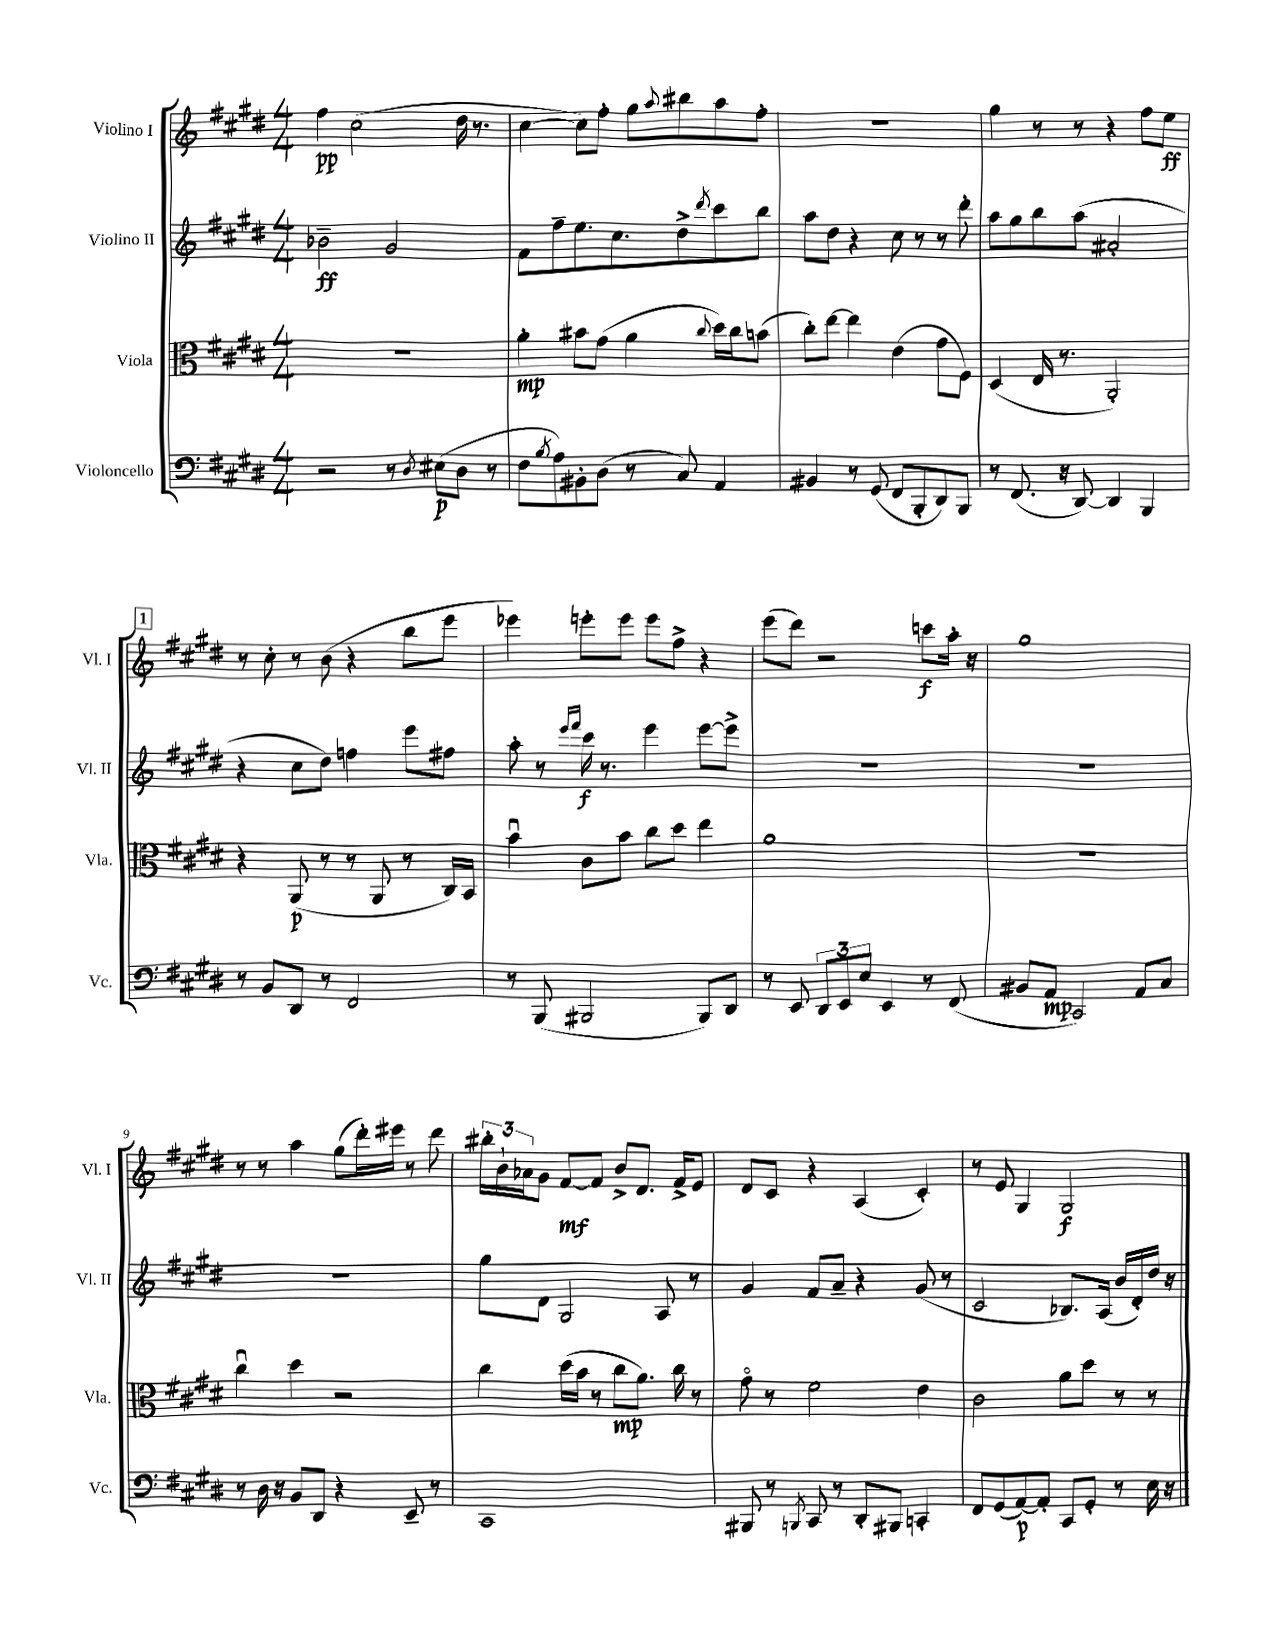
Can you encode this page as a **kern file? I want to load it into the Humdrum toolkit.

**kern	**dynam	**kern	**dynam	**kern	**dynam	**kern	**dynam
*part4	*part4	*part3	*part3	*part2	*part2	*part1	*part1
*staff4	*staff4	*staff3	*staff3	*staff2	*staff2	*staff1	*staff1
*I"Violoncello	*	*I"Viola	*	*I"Violino II	*	*I"Violino I	*
*I'Vc.	*	*I'Vla.	*	*I'Vl. II	*	*I'Vl. I	*
*clefF4	*	*clefC3	*	*clefG2	*	*clefG2	*
*k[f#c#g#d#]	*	*k[f#c#g#d#]	*	*k[f#c#g#d#]	*	*k[f#c#g#d#]	*
*M4/4	*	*M4/4	*	*M4/4	*	*M4/4	*
=1	=1	=1	=1	=1	=1	=1	=1
2r	.	1r	.	2b-X~\	ff	4ff#\	pp
.	.	.	.	.	.	(2cc#\	.
8r	.	.	.	2g#/	.	.	.
8qD#/	.	.	.	.	.	.	.
(8E#X\L	p	.	.	.	.	.	.
8D#\J	.	.	.	.	.	16dd#\	.
.	.	.	.	.	.	8.r	.
8r	.	.	.	.	.	.	.
=2	=2	=2	=2	=2	=2	=2	=2
8F#\L	.	4a'\	mp	8f#\L	.	[4cc#\	.
8qB/	.	.	.	.	.	.	.
8A\)	.	.	.	8ff#~\	.	.	.
8BB#X'\	.	8b#X\L	.	8.ee\	.	8cc#\L])	.
(8D#\J	.	(8g#\J	.	.	.	8ff#'\J	.
.	.	.	.	8.cc#\	.	.	.
8r	.	4a\	.	.	.	8gg#\L	.
.	.	.	.	.	.	8qqaa/	.
8C#/)	.	.	.	8dd#^\	.	8bb#X\	.
.	.	8qqcc#/	.	8qddd#/	.	.	.
4AA/	.	16dd#\LL)	.	8ccc#\	.	8aa\	.
.	.	16cc#\J	.	.	.	.	.
.	.	(8bn\J	.	8bb\J	.	8ff#'\J	.
=3	=3	=3	=3	=3	=3	=3	=3
4BB#X/	.	8cc#'\L)	.	8aa\L	.	1r	.
.	.	[8ee\J	.	8dd#\J	.	.	.
8r	.	4ee\]	.	4r	.	.	.
(8GG#/	.	.	.	.	.	.	.
8FF#/L	.	(4e\	.	8cc#\	.	.	.
8BBB'/	.	.	.	8r	.	.	.
8DD#/)	.	8g#\L	.	8r	.	.	.
8BBB/J	.	8F#\J)	.	8ddd#'\	.	.	.
=4	=4	=4	=4	=4	=4	=4	=4
8r	.	(4D#/	.	8aa\L	.	4gg#\	.
(8.FF#/	.	.	.	8gg#\	.	.	.
.	.	16E/	.	8bb\	.	8r	.
16r	.	8.r	.	.	.	.	.
[8DD#/)	.	.	.	(8aa\J	.	8r	.
4DD#/]	.	2AA'/)	.	2a#X'/	.	4r	.
4BBB/	.	.	.	.	.	8ff#\L	.
.	.	.	.	.	.	8ee\J	ff
!!LO:LB:g=z
!!LO:REH:place=s1:t=1
=5	=5	=5	=5	=5	=5	=5	=5
8r	.	4r	.	4r	.	8r	.
8BB/L	.	.	.	.	.	8cc#'\	.
8DD#/J	.	(8AA/	p	8cc#\L	.	8r	.
8r	.	8r	.	8dd#\J)	.	(8b\	.
2FF#/	.	8r	.	4ffn\	.	4r	.
.	.	8AA/	.	.	.	.	.
.	.	8r	.	8eee\L	.	8bb\L	.
.	.	16C#/LL)	.	8ff#X\J	.	8eee\J	.
.	.	16BB/JJ	.	.	.	.	.
=6	=6	=6	=6	=6	=6	=6	=6
8r	.	4bu\	.	8aa'\	.	4eee-X\)	.
(8BBB/	.	.	.	8r	.	.	.
.	.	.	.	16qqeee/LL	.	.	.
.	.	.	.	16qqfff#/JJ	.	.	.
2BBB#X/	.	8c#\L	.	16ccc#\	f	8eeen'\L	.
.	.	.	.	8.r	.	.	.
.	.	8b\J	.	.	.	8eee\J	.
.	.	8cc#\L	.	4eee\	.	8eee\L	.
.	.	8dd#\J	.	.	.	8ff#^\J	.
8BBB#/L)	.	4ee\	.	[8eee\L	.	4r	.
8DD#/J	.	.	.	8eee^\J]	.	.	.
=7	=7	=7	=7	=7	=7	=7	=7
8r	.	1a	.	1r	.	(8eee\L	.
8EE/	.	.	.	.	.	8ddd#\J)	.
12DD#/L	.	.	.	.	.	2r	.
12EE/	.	.	.	.	.	.	.
12E/J	.	.	.	.	.	.	.
4EE/	.	.	.	.	.	.	.
8r	.	.	.	.	.	8cccn\L	f
(8FF#/	.	.	.	.	.	16aa'\Jk	.
.	.	.	.	.	.	16r	.
=8	=8	=8	=8	=8	=8	=8	=8
8BB#X/L	.	1r	.	1r	.	1gg#	.
8AA/J	mp	.	.	.	.	.	.
2CC#/)	.	.	.	.	.	.	.
8AA/L	.	.	.	.	.	.	.
8C#/J	.	.	.	.	.	.	.
!!LO:LB:g=z
=9	=9	=9	=9	=9	=9	=9	=9
8r	.	4cc#u\	.	1r	.	8r	.
16D#\	.	.	.	.	.	8r	.
16r	.	.	.	.	.	.	.
8BB/L	.	4dd#\	.	.	.	4aa\	.
8DD#/J	.	.	.	.	.	.	.
4r	.	2r	.	.	.	(8gg#\L	.
.	.	.	.	.	.	16ddd#'\L)	.
.	.	.	.	.	.	16eee#X\JJ	.
8EE~/	.	.	.	.	.	8r	.
8r	.	.	.	.	.	8ddd#\	.
=10	=10	=10	=10	=10	=10	=10	=10
1CC#	.	4cc#\	.	8gg#\L	.	24bb#X'\LL	.
.	.	.	.	.	.	24b`\	.
.	.	.	.	.	.	24a-X\J	.
.	.	.	.	8d#\J	.	8g#\J	.
.	.	(16dd#\LL	.	2G#/	.	[8f#/L	mf
.	.	16b\JJ	.	.	.	.	.
.	.	8r	.	.	.	8f#/J]	.
.	.	8cc#\L	mp	.	.	8b^/L	.
.	.	8.a\J)	.	.	.	8.d#/J	.
.	.	.	.	8A/	.	.	.
.	.	16cc#\	.	.	.	16f#^/KL	.
.	.	8r	.	8r	.	8e/J	.
=11	=11	=11	=11	=11	=11	=11	=11
8BBB#X/	.	8g#\	.	4g#/	.	8d#/L	.
8r	.	8r	.	.	.	8c#/J	.
8qBBBn/	.	.	.	.	.	.	.
8CC#/	.	2f#\	.	8f#/L	.	4r	.
8r	.	.	.	8a~/J	.	.	.
8DD#'/L	.	.	.	4r	.	(4A/	.
8BBB#X/J	.	.	.	.	.	.	.
4CCn'/	.	4e\	.	(8g#/	.	4c#'/)	.
.	.	.	.	8r	.	.	.
=12	=12	=12	=12	=12	=12	=12	=12
8FF#/L	.	2c#\	.	2c#/	.	8r	.
(8GG#/	.	.	.	.	.	8e/	.
[8AA/)	p	.	.	.	.	4G#/	.
8AA'/J]	.	.	.	.	.	.	.
8CC#/L	.	8a\L	.	8.B-X/L)	.	2G#/	f
8GG#'/J	.	8dd#\J	.	.	.	.	.
.	.	.	.	(16A/Jk	.	.	.
8r	.	8r	.	16b/LL	.	.	.
.	.	.	.	16d#'/)	.	.	.
16E\	.	8r	.	16dd#/JJ	.	.	.
16r	.	.	.	16r	.	.	.
==	==	==	==	==	==	==	==
*-	*-	*-	*-	*-	*-	*-	*-
